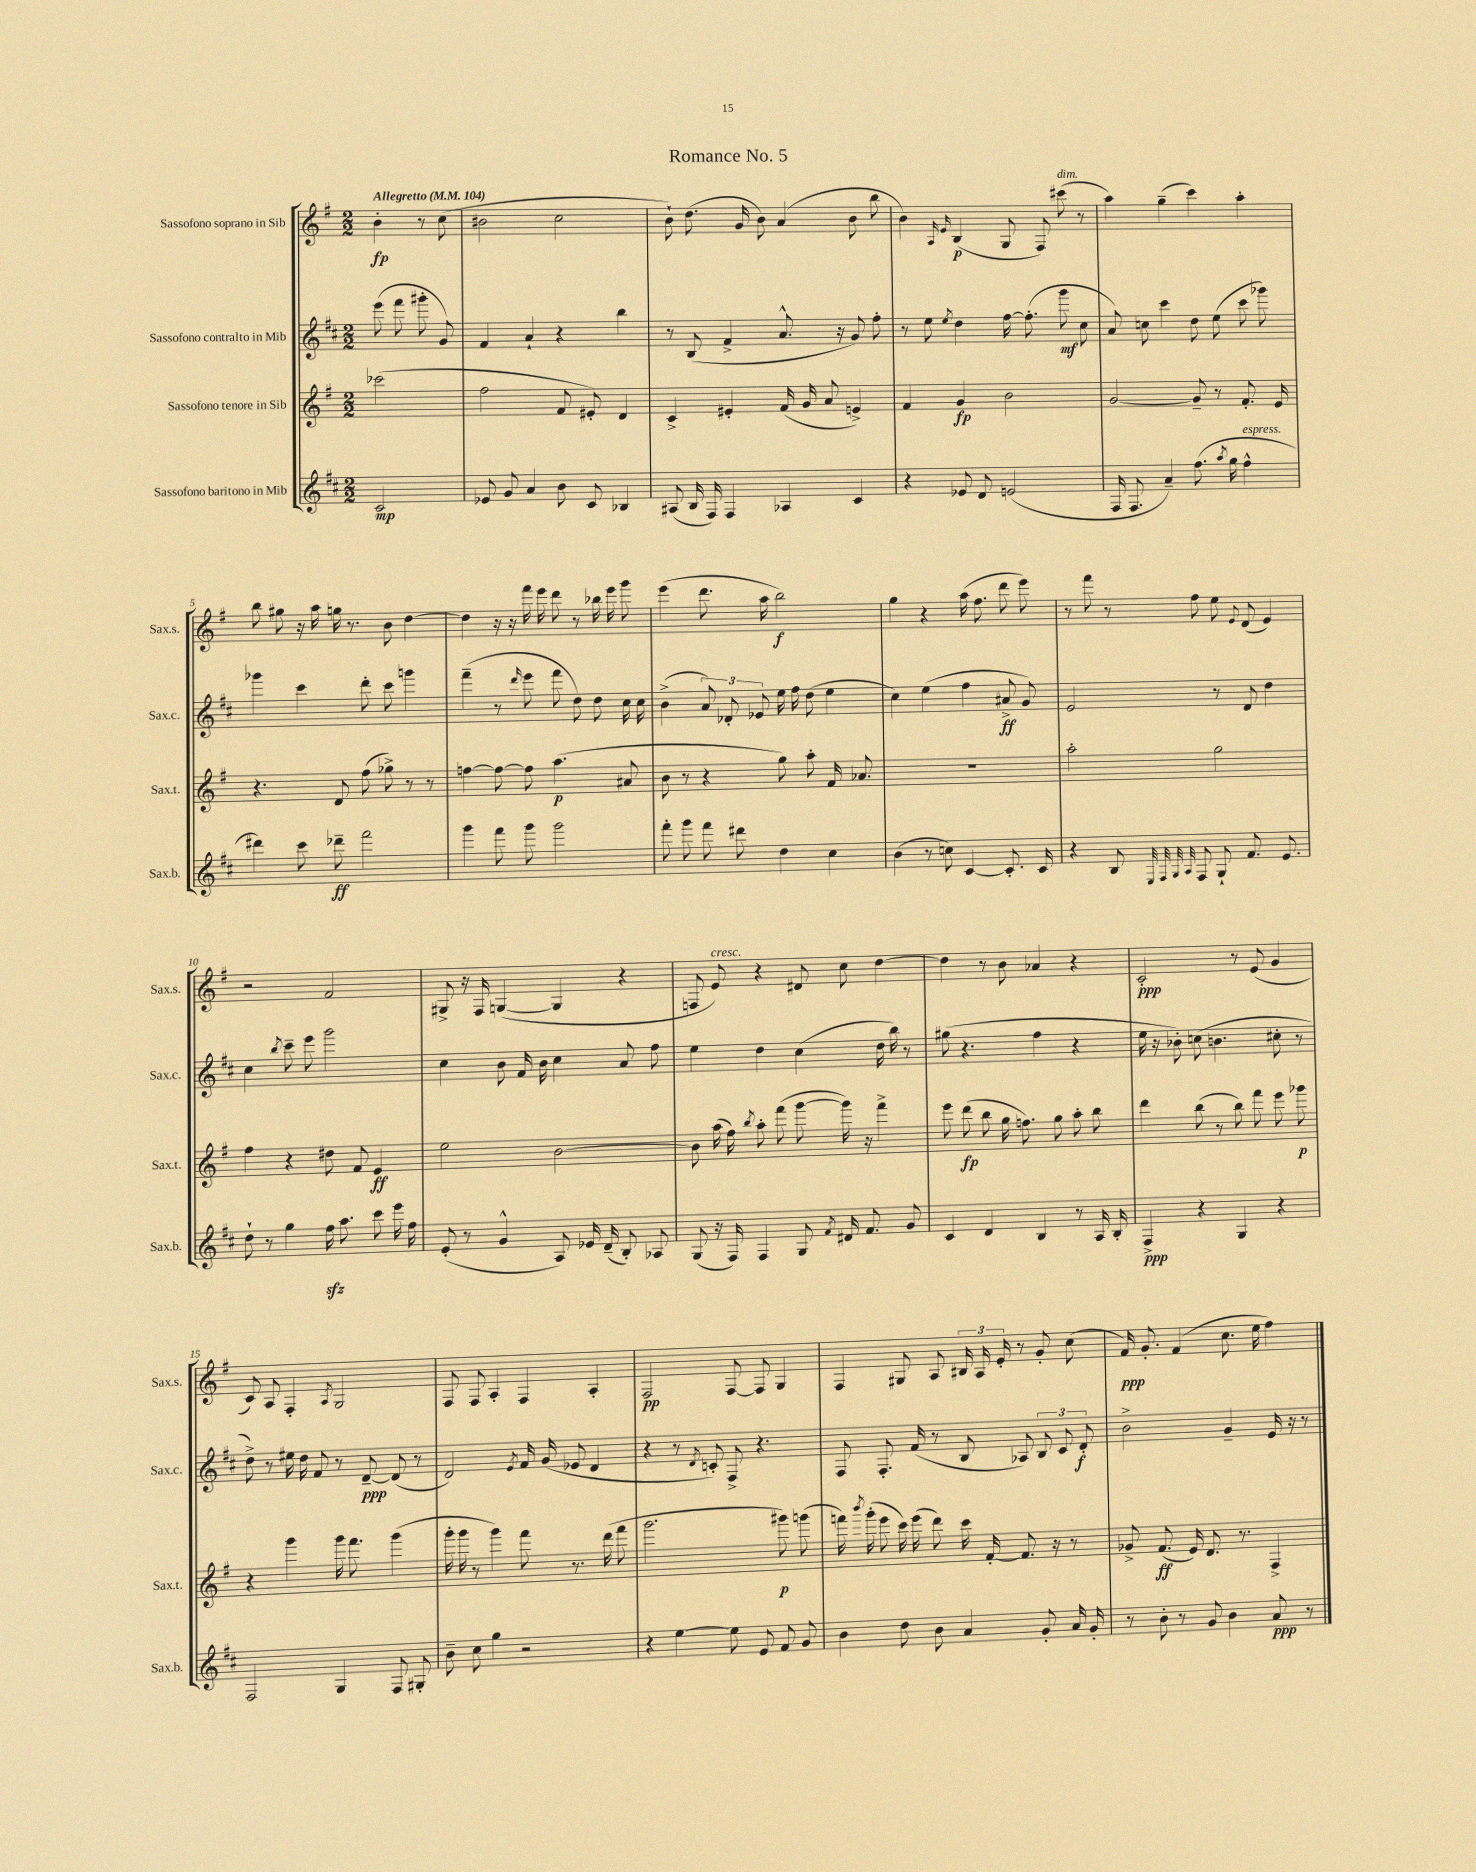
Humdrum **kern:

**kern	**kern	**kern	**kern
*staff4	*staff3	*staff2	*staff1
*clefG2	*clefG2	*clefG2	*clefG2
*k[f#c#]	*k[f#]	*k[f#c#]	*k[f#]
*M2/2	*M2/2	*M2/2	*M2/2
*MM104	*MM104	*MM104	*MM104
2c#	(2ccc-	(8eee	4b'
.	.	8fff#	.
.	.	8ggg#'	8r
.	.	8g)	(8cc
=	=	=	=
8e-	2ff#	4f#	2b#
8g	.	.	.
4a	.	4a`	.
8b	8f#	4r	2cc
8c#	8e#')	.	.
4B-	4d	4bb	.
=	=	=	=
(8A#	4c^	8r	8b`)
16B	.	(8B	(8.dd
16F#)	.	.	.
4F#	4e#'	4f#^	.
.	.	.	16g
.	.	.	8b)
4A-	(16f#	8.a^^	(4a
.	16g	.	.
.	8a	.	.
.	.	16r	.
4c#	4e^)	8g)	8b
.	.	8ff#'	8bb
=	=	=	=
4r	4f#	8r	4b)
.	.	8ee	.
.	.	.	16qqA
.	.	8qee	16qqe
8e-	4g	4dd	(4B
8d	.	.	.
(2e	2b	[16ff#	8G
.	.	(8.ff#']	.
.	.	.	8F#)
.	.	8ggg	(8ccc#
.	.	8cc#	8r
=	=	=	=
16F#	[2g	8a)	4aa)
8.F#	.	.	.
.	.	8cc	.
4a~)	.	4ccc#	(4gg~
(8.ff#	8g~]	8dd	4ccc)
.	8r	(8ee	.
8qaa	.	.	.
16gg	.	.	.
4ff#^^	8.f#'	8ccc#	4aa'
.	.	8ggg-)	.
.	16e	.	.
=	=	=	=
4ddd#)	4.r	4ggg-	8bb
.	.	.	8gg#
8ccc#	.	4ccc#	16r
.	.	.	16aa
8ddd-~	8d	.	16gg
.	.	.	8.r
2fff#	(8ff#	8ddd'	.
.	8gg-^)	8ccc#	8b
.	8r	4ggg	[4dd
.	8r	.	.
=	=	=	=
4ggg	[4ff	(4fff#~	4dd]
8fff#	8ff_	8r	16r
.	.	.	16r
.	.	16qqddd	.
8ggg	8ff]	8eee	16fff#
.	.	.	16eee
2ggg	(4.aa	8fff#	8ddd
.	.	8dd)	8r
.	.	8dd	16bb-
.	.	.	16eee
.	8a#	16cc#	8ggg
.	.	16cc#	.
=	=	=	=
8fff#'	8b	(4b^	(4eee
8ggg	8r	.	.
8fff#	4r	12a)	8.ddd
.	.	12d-'	.
8ddd#	.	.	.
.	.	12e-	.
.	.	.	16aa
4dd	8gg)	16ee	2bb)
.	.	16ff#	.
.	8aa'	(8dd	.
4cc#	16f#	4ee	.
.	8.a-	.	.
=	=	=	=
(4b	1r	4cc#)	4gg
8r	.	(4ee	4r
8cc)	.	.	.
[4c#	.	4ff#	(16aa
.	.	.	8.ff#
8.c#']	.	8a#^	8ddd
.	.	8g)	8eee)
16c#	.	.	.
=	=	=	=
4r	2aa'	2e	8r
.	.	.	8fff#
8B	.	.	8r
32qqE	.	.	.
32qqF#	.	.	.
32qqG	.	.	.
32qqA	.	.	.
8F#	.	.	8ff#
8G`	2gg	8r	8ee
.	.	.	8qqe
8.f#	.	8d	(8d
.	.	4dd	4e)
8.e	.	.	.
=	=	=	=
8dd`	4ff#	4cc#	2r
8r	.	.	.
.	.	8qbb	.
4gg	4r	8ccc#~	.
.	.	8eee	.
16ff#	8dd#	2ggg	2f#
8.aa	.	.	.
.	8f#	.	.
8ccc#	4e	.	.
16eee	.	.	.
16ff#	.	.	.
=	=	=	=
(8e'	2ee	4cc#	8G#^
8r	.	.	16r
.	.	.	16F#
4g^^	.	8b	([4G
.	.	16f#	.
.	.	16b	.
8A)	[2b	4cc#	4G]
16e-	.	.	.
(16d~	.	.	.
8B')	.	8a	4r
8A-	.	8ff#	.
=	=	=	=
(8G	8b]	4ee	8F
16r	(16aa	.	8e)
16F#)	16ff#)	.	.
.	8qbb	.	.
4F#	8aa'	4dd	4r
.	(8fff#	.	.
8G	[8ggg	(4cc#	8d#
8qf#	.	.	.
16d#	16ggg])	.	8cc
8.f#	16r	.	.
.	4fff#^	16dd	[4dd
.	.	16bb)	.
8g	.	8r	.
=	=	=	=
4c#	8eee	(8gg#	4dd]
.	(8ddd	4.r	.
4d	8bb	.	8r
.	16gg	.	8b
.	8.ff)	.	.
4B	.	4ff#	4a-
.	8gg	.	.
8r	8aa'	4r	4r
16A	8bb	.	.
16B'	.	.	.
=	=	=	=
4F#^	4ddd	16ee	2c'
.	.	16r	.
.	.	8b-')	.
4r	(8bb	(8cc	.
.	8r	4.b	.
4G	8bb)	.	8r
.	8fff#	.	(8e
4r	8eee	8cc#'	4g
.	8ggg-	8r	.
=	=	=	=
2F#	4r	8dd^)	8c)
.	.	8r	8A
.	4ggg	16ee#	4F#'
.	.	16dd	.
.	.	8f#	.
.	.	.	8qA
4G	16ggg	8r	2G
.	8.fff#	.	.
.	.	[8d~	.
8F#	(4ggg	(8d]	.
8G#'	.	8r	.
=	=	=	=
8b~	16ggg'	2d)	8F#
.	16ggg	.	.
8cc#	8r	.	8F#
4gg	4ggg)	.	4A'
.	.	8qe	.
2r	8fff#	16f#	4F#
.	.	(16g	.
.	8.r	8e-	.
.	.	4d	4A'
.	(16ddd	.	.
.	8fff#	.	.
=	=	=	=
4r	2.ggg	4r	2F#
[4ee	.	8r	.
.	.	8qd	.
.	.	8c')	.
8ee]	.	8F#^	[8F#
8e	.	4.r	8F#]
8f#	8ggg#)	.	4G
8g	(8ggg	.	.
=	=	=	=
4b	16fff)	8F#	4F#
.	8qbbb	.	.
.	(16ggg'	.	.
.	8eee	8.F#'	.
8dd	16ccc)	.	8G#
.	(16eee	(16f#	.
8b	8ddd)	8r	8A
4a	16ccc	8B	24B#
.	.	.	24A
.	[16f#'	.	.
.	.	.	24e'
.	8.f#]	8A-)	8r
8g'	.	12B	8g'
.	16r	.	.
.	.	12c#	.
16a	8r	.	(8cc
.	.	12d'	.
16g'	.	.	.
=	=	=	=
8r	8g-^	2b^	16f#)
.	.	.	8.g'
8b'	(8.f#	.	.
8r	.	.	(4f#
.	16e)	.	.
8g	8.d	.	.
4b	.	4g~	8.cc
.	8.r	.	.
.	.	.	16ee
8a	4F#^	16e	4ff#)
.	.	16r	.
8r	.	8r	.
==	==	==	==
*-	*-	*-	*-
